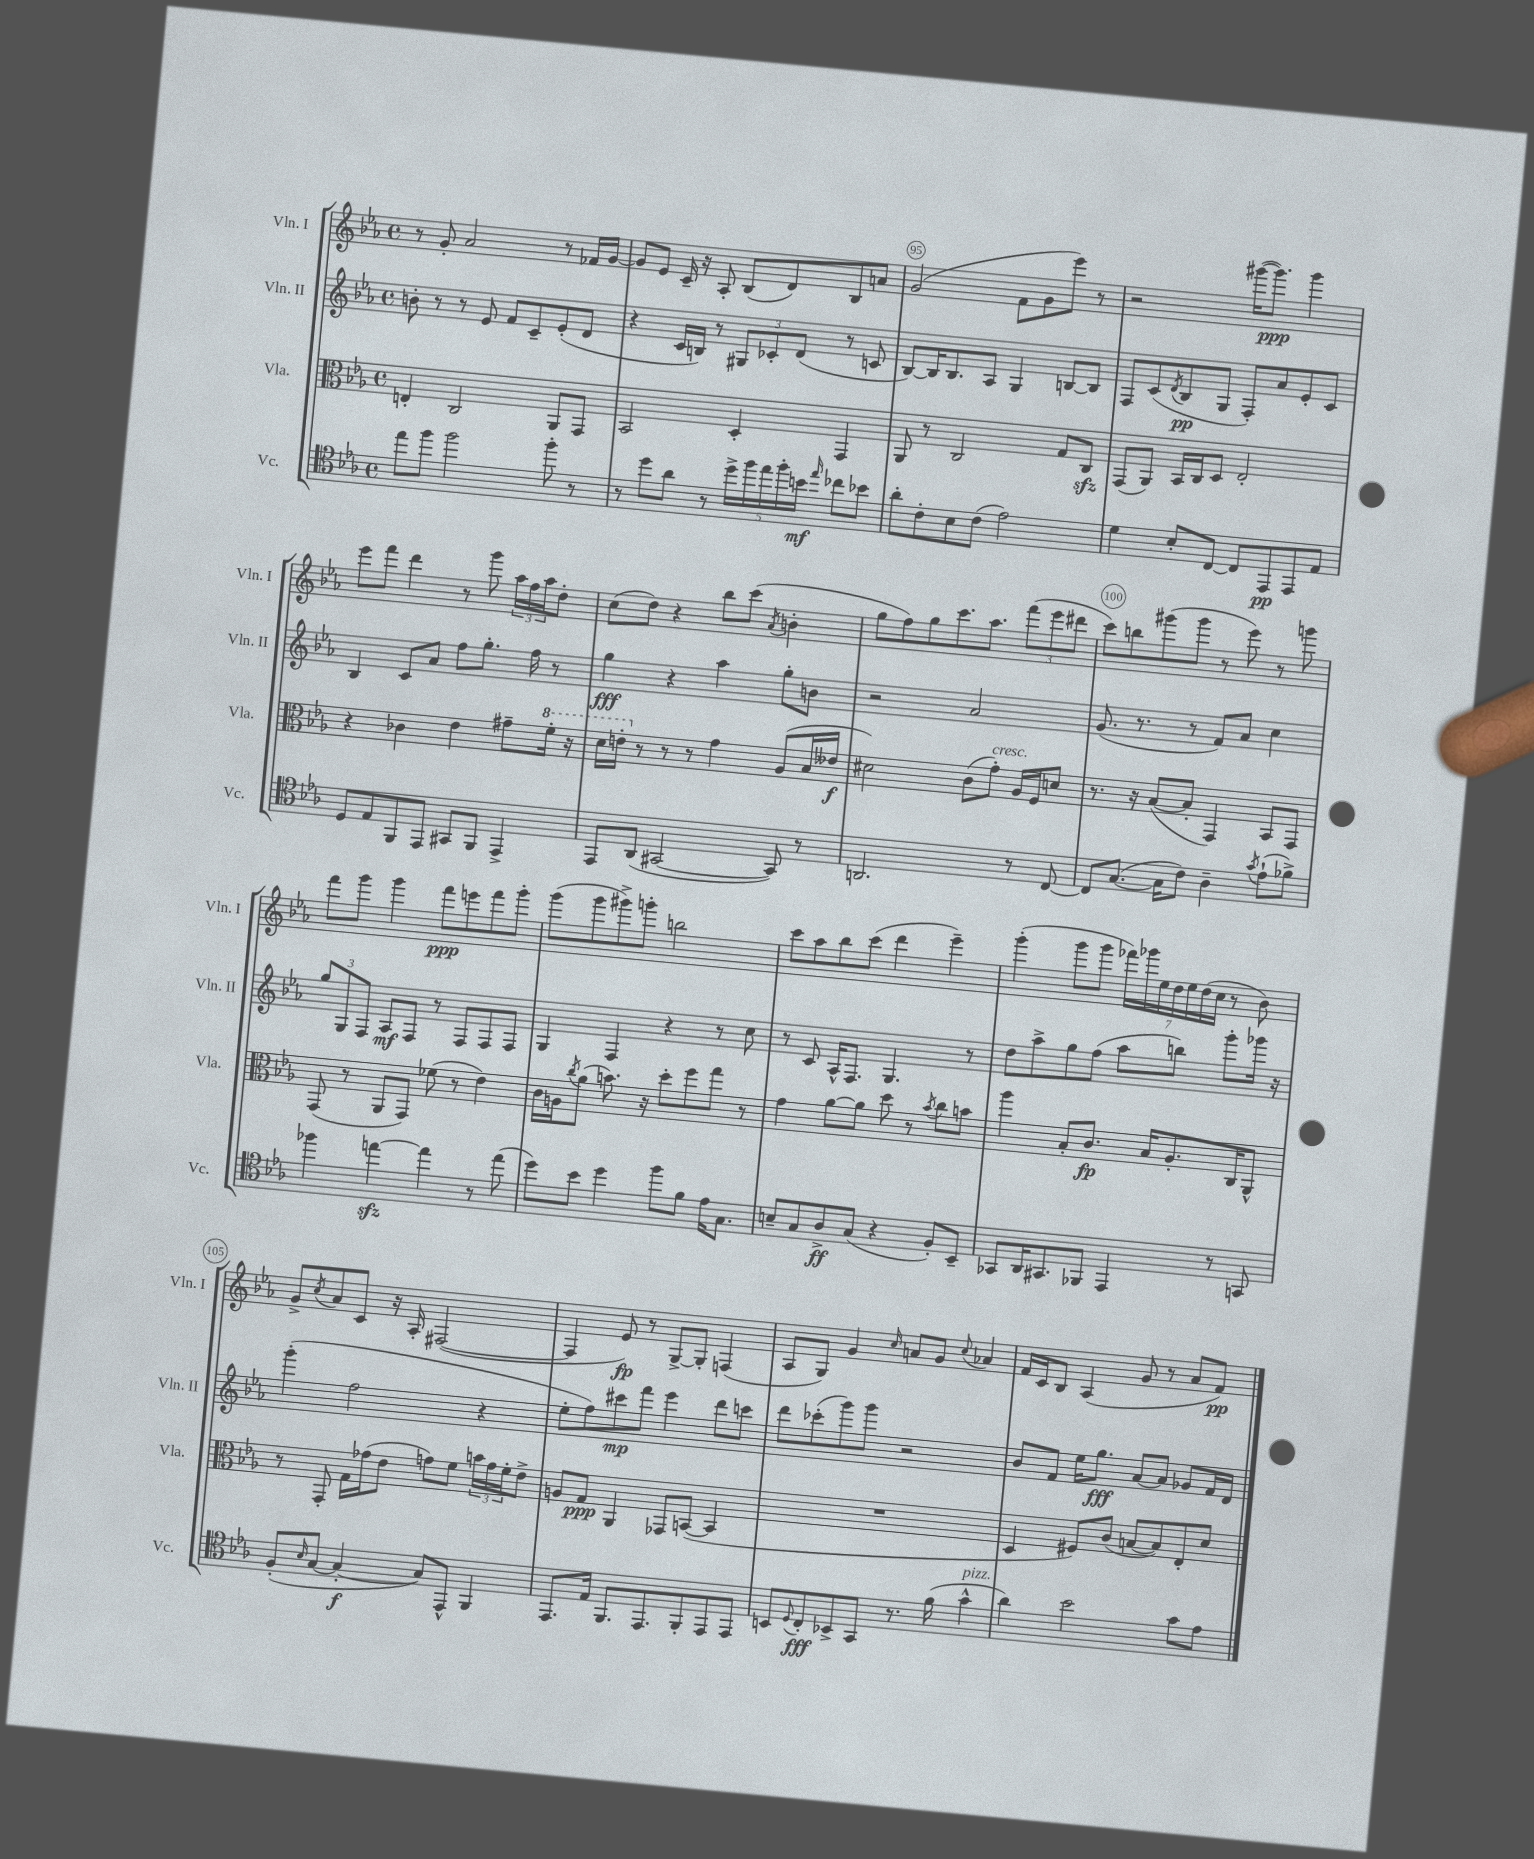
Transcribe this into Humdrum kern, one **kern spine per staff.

**kern	**dynam	**kern	**dynam	**kern	**dynam	**kern	**dynam
*part4	*part4	*part3	*part3	*part2	*part2	*part1	*part1
*staff4	*staff4	*staff3	*staff3	*staff2	*staff2	*staff1	*staff1
*I"Vc.	*	*I"Vla.	*	*I"Vln. II	*	*I"Vln. I	*
*I'Vc.	*	*I'Vla.	*	*I'Vln. II	*	*I'Vln. I	*
*clefC4	*	*clefC3	*	*clefG2	*	*clefG2	*
*k[b-e-a-]	*	*k[b-e-a-]	*	*k[b-e-a-]	*	*k[b-e-a-]	*
*M4/4	*	*M4/4	*	*M4/4	*	*M4/4	*
*met(c)	*	*met(c)	*	*met(c)	*	*met(c)	*
=93	=93	=93	=93	=93	=93	=93	=93
8ee-\L	.	4En'/	.	8bn'\	.	8r	.
8ff\J	.	.	.	8r	.	8g'/	.
2ff\	.	2C/	.	8r	.	2a-/	.
.	.	.	.	8e-/	.	.	.
.	.	.	.	8f/L	.	.	.
.	.	.	.	8c~/	.	.	.
8ff'\	.	8AA-/L	.	(8e-'/	.	8r	.
8r	.	8GG/J	.	8d/J	.	16f-X/LL	.
.	.	.	.	.	.	[16g/JJ	.
=94	=94	=94	=94	=94	=94	=94	=94
8r	.	2BB-/	.	4r	.	8g/L]	.
8dd\L	.	.	.	.	.	8e-/J	.
8a-\J	.	.	.	16c/LL	.	16c~/	.
.	.	.	.	16Bn/JJ)	.	16r	.
8r	.	.	.	8r	.	8A-'/	.
20dd^\LL	.	4D'/	.	12G#X/L	.	(8B-/L	.
20ff\	.	.	.	.	.	.	.
.	.	.	.	12c-X'/	.	.	.
20ee-\	.	.	.	.	.	.	.
.	.	.	.	.	.	8d/)	.
20ff'\	.	.	.	.	.	.	.
.	.	.	.	(12d/J	.	.	.
20bn\JJ	mf	.	.	.	.	.	.
16qqee-/	.	.	.	.	.	.	.
8cc-X\L	.	4GG/	.	8r	.	8B-/	.
8b-X\J	.	.	.	8cn/	.	8an/J	.
=95	=95	=95	=95	=95	=95	=95	=95
8a-'\L	.	8AA-/	.	[8B-/L)	.	(2g/	.
8c'\	.	8r	.	16B-/K]	.	.	.
.	.	.	.	8.B-/	.	.	.
8B-\	.	2C/	.	.	.	.	.
(8c\J	.	.	.	8A-/J	.	.	.
2e-\)	.	.	.	4G/	.	8f\L	.
.	.	.	.	.	.	8g\	.
.	.	8G/L	.	[8Bn/L	.	8eee-\J)	.
.	.	8Czz/J	.	8B/J]	.	8r	.
=96	=96	=96	=96	=96	=96	=96	=96
4d\	.	(8GG/L	.	8F/L	.	2r	.
.	.	8AA-/J)	.	(8c/	.	.	.
.	.	.	.	8qd/	.	.	.
8B-'/L	.	16BB-/LL	.	8B-/	pp	.	.
.	.	16C/J	.	.	.	.	.
[8C/J	.	8D/J	.	8G/J	.	.	.
8C/L]	.	2E-'/	.	8F'/L)	.	([16ggg#X\KL	.
.	.	.	.	.	.	8.ggg#\J])	ppp
8EE-/	pp	.	.	8a-/	.	.	.
8EE-/	.	.	.	8e-'/	.	4ggg#\	.
8E-/J	.	.	.	8c/J	.	.	.
!!LO:LB:g=z
=97	=97	=97	=97	=97	=97	=97	=97
8D/L	.	4r	.	4B-/	.	8eee-\L	.
8E-/	.	.	.	.	.	8fff\J	.
8FF/	.	4c-X\	.	8c/L	.	4ddd\	.
8EE-/J	.	.	.	8a-/J	.	.	.
8GG#X/L	.	4e-\	.	8ff\L	.	8r	.
8FF/J	.	.	.	8.gg'\J	.	8ggg\	.
4EE-^/	.	8g#X~\L	.	.	.	24aa-\LL	.
.	.	.	.	.	.	24ff\	.
.	.	.	.	16ff\	.	.	.
.	.	.	.	.	.	24aa-\J	.
*	*	*8va	*	*	*	*	*
.	.	16ff'\Jk	.	8r	.	8dd'\J	.
.	.	16r	.	.	.	.	.
=98	=98	=98	=98	=98	=98	=98	=98
8EE-/L	.	16dd\LL	.	4gg\	fff	(8cc\L	.
.	.	16een'\JJ	.	.	.	.	.
*	*	*X8va	*	*	*	*	*
(8AA-/J	.	8r	.	.	.	8dd\J)	.
[2GG#X/	.	8r	.	4r	.	4r	.
.	.	8r	.	.	.	.	.
.	.	4g\	.	4aa-\	.	8bb-\L	.
.	.	.	.	.	.	(8ccc\J	.
.	.	.	.	.	.	8qa-/	.
8GG#/])	.	(8A-/L	.	8gg'\L	.	4bn'\	.
8r	.	16B-/L	.	8bn\J	.	.	.
.	.	16e--X/JJ	f	.	.	.	.
=99	=99	=99	=99	=99	=99	=99	=99
2.AAn/	.	2d#X\)	.	2r	.	8gg\L	.
.	.	.	.	.	.	8ff\)	.
.	.	.	.	.	.	8gg\	.
.	.	.	.	.	.	8.ccc\	.
.	.	(8c\L	.	2a-/	.	.	.
.	.	.	.	.	.	8.aa-\J	.
!	!	!LO:TX:a:i:t=cresc.	!	!	!	!	!
.	.	8g'\J)	.	.	.	.	.
8r	.	16A-/LL	.	.	.	(12fff\L	.
.	.	16F/J	.	.	.	.	.
.	.	.	.	.	.	12eee-\	.
[8C/	.	8dn/J	.	.	.	.	.
.	.	.	.	.	.	12ddd#X\J	.
=100	=100	=100	=100	=100	=100	=100	=100
8C/L]	.	8.r	.	(8.g/	.	8ccc\L)	.
([8.G/J	.	.	.	.	.	8bbn\	.
.	.	16r	.	8.r	.	.	.
.	.	([8B-/L	.	.	.	(8ggg#X\	.
16G\KL]	.	.	.	.	.	.	.
8c\J)	.	8B-'/J]	.	8r	.	8ggg#\J	.
4A-~\	.	4GG/)	.	8f/L)	.	8r	.
.	.	.	.	8a-/J	.	8eee-\)	.
8qg/	.	.	.	.	.	.	.
(8e-`\L	.	8BB-/L	.	4cc\	.	8r	.
8f-X^\J)	.	8GG/J	.	.	.	8gggn\	.
!!LO:LB:g=z
=101	=101	=101	=101	=101	=101	=101	=101
4ff-X\	.	(8GG/	.	12gg/L	.	8fff\L	.
.	.	.	.	12G/	.	.	.
.	.	8r	.	.	.	8ggg\J	.
.	.	.	.	12F/J	.	.	.
[4eenzz\	.	8AA-/L	.	8A-/L	mf	4ggg\	.
.	.	8GG/J)	.	8F/J	.	.	.
4ee\]	.	(8f-X\	.	8r	.	8fff\L	ppp
.	.	8r	.	8F/L	.	8eeen\	.
8r	.	4e-\)	.	8F/	.	8fff\	.
(8ee\	.	.	.	8F/J	.	8ggg'\J	.
=102	=102	=102	=102	=102	=102	=102	=102
8dd\L)	.	16c\LL	.	4G/	.	(8ggg\L	.
.	.	16An\J	.	.	.	.	.
.	.	8qcc/	.	.	.	.	.
8b-\J	.	(8a-\J	.	.	.	8ggg\	.
4dd\	.	8.bn\)	.	4F/	.	8ggg#X^\)	.
.	.	.	.	.	.	8gggn'\J	.
.	.	16r	.	.	.	.	.
8ff\L	.	8dd'\L	.	4r	.	2bbn\	.
8f\J	.	8ff\	.	.	.	.	.
16e-\KL	.	8gg\J	.	8r	.	.	.
8.G\J	.	.	.	.	.	.	.
.	.	8r	.	8cc\	.	.	.
=103	=103	=103	=103	=103	=103	=103	=103
8Bn~/L	.	4g\	.	8r	.	8ccc\L	.
8G/	.	.	.	8c/	.	8aa-\	.
8A-^/	ff	[8a-\L	.	16A-^^/KL	.	8bb-\	.
.	.	.	.	8.F/J	.	.	.
(8G/J	.	8a-\J]	.	.	.	(8ccc\J	.
4r	.	8dd\	.	4.G/	.	4ddd\	.
.	.	8r	.	.	.	.	.
.	.	8qb-/	.	.	.	.	.
8F'/L)	.	8cc\L	.	.	.	4eee-~\)	.
8BB-~/J	.	8bn\J	.	8r	.	.	.
=104	=104	=104	=104	=104	=104	=104	=104
8GG-X/L	.	4aa-\	.	8dd\L	.	(4ggg'\	.
16AA-/K	.	.	.	8aa-^\	.	.	.
8.GG#X/	.	.	.	.	.	.	.
.	.	8B-'/L	.	8gg\	.	8ggg\L	.
8FF-X/J	.	8.c/J	fp	(8ff\J	.	8ggg\J	.
4EE-/	.	.	.	8aa-\L	.	28fff-X\LL)	.
.	.	.	.	.	.	28ggg-X\	.
.	.	16B-/KL	.	.	.	.	.
.	.	.	.	.	.	28ee-\	.
.	.	.	.	.	.	28dd\	.
.	.	8.A-'/	.	8bbn\J)	.	.	.
.	.	.	.	.	.	28ee-\	.
.	.	.	.	.	.	(28dd\	.
.	.	.	.	.	.	28cc\JJ	.
8r	.	.	.	8ggg'\L	.	8r	.
.	.	16C/K	.	.	.	.	.
8GGn/	.	8AA-^^/J	.	16ggg-X\Jk	.	8b-\)	.
.	.	.	.	16r	.	.	.
!!LO:LB:g=z
=105	=105	=105	=105	=105	=105	=105	=105
(8F'/L	.	8r	.	(4ggg'\	.	8g^/L	.
16qqB-/	.	.	.	.	.	8qcc/	.
[8G/J	.	8GG'/	.	.	.	8a-/	.
4G'/_	f	16G\LL	.	2ff\	.	8c/J	.
.	.	(16g-X\J	.	.	.	.	.
.	.	8e-\J	.	.	.	16r	.
.	.	.	.	.	.	16A-'/	.
8G/L])	.	8gn\L)	.	.	.	([2F#X/	.
8EE-^^/J	.	8f\J	.	.	.	.	.
4FF/	.	24bn\LL	.	4r	.	.	.
.	.	24g\	.	.	.	.	.
.	.	24f'\J	.	.	.	.	.
.	.	8e-^\J	.	.	.	.	.
=106	=106	=106	=106	=106	=106	=106	=106
8.EE-/L	.	8An/L	.	8ee-'\L	.	4F#/]	.
.	.	8G/J	ppp	8ff\)	.	.	.
16E-/Jk	.	.	.	.	.	.	.
8.FF/L	.	4AA-/	.	8ccc#X\	mp	8e-/)	fp
.	.	.	.	8fff\J	.	8r	.
8.EE-/	.	.	.	.	.	.	.
.	.	8GG-X/L	.	4eee-\	.	[8G^/L	.
8FF'/	.	([8BBn/J	.	.	.	8G'/J]	.
8EE-/	.	4BB/]	.	8ddd\L	.	(4Fn/	.
8EE-/J	.	.	.	8cccn\J	.	.	.
=107	=107	=107	=107	=107	=107	=107	=107
8BBn/L	.	1r	.	8ddd\L	.	8A-/L	.
8qqD/	.	.	.	.	.	.	.
8C'/	fff	.	.	(8ccc-X'\	.	8G/J)	.
8BB-X^/	.	.	.	8ggg\)	.	4g/	.
8GG/J	.	.	.	8ggg\J	.	.	.
.	.	.	.	.	.	16qqcc/	.
8.r	.	.	.	2r	.	8an/L	.
.	.	.	.	.	.	8g/J	.
(16f\	.	.	.	.	.	.	.
.	.	.	.	.	.	8qqcc/	.
!LO:TX:a:i:t=pizz.	!	!	!	!	!	!	!
4g^^\	.	.	.	.	.	4a-X/	.
=108	=108	=108	=108	=108	=108	=108	=108
4a-\)	.	4D/	.	8b-/L	.	16f/LL	.
.	.	.	.	.	.	16c/J	.
.	.	.	.	8f/J	.	8B-/J	.
2b-\	.	8F#X/L)	.	16ee-\KL	.	(4A-/	.
.	.	.	.	8.gg\J	fff	.	.
.	.	(8c/J	.	.	.	.	.
.	.	[8Bn/L	.	[8a-/L	.	8g/	.
.	.	8B/])	.	8a-/J]	.	8r	.
8g\L	.	8E-'/	.	8g-X/L	.	8a-/L	.
8e-\J	.	8d/J	.	16f/L	.	8f/J)	pp
.	.	.	.	16d/JJ	.	.	.
==	==	==	==	==	==	==	==
*-	*-	*-	*-	*-	*-	*-	*-
